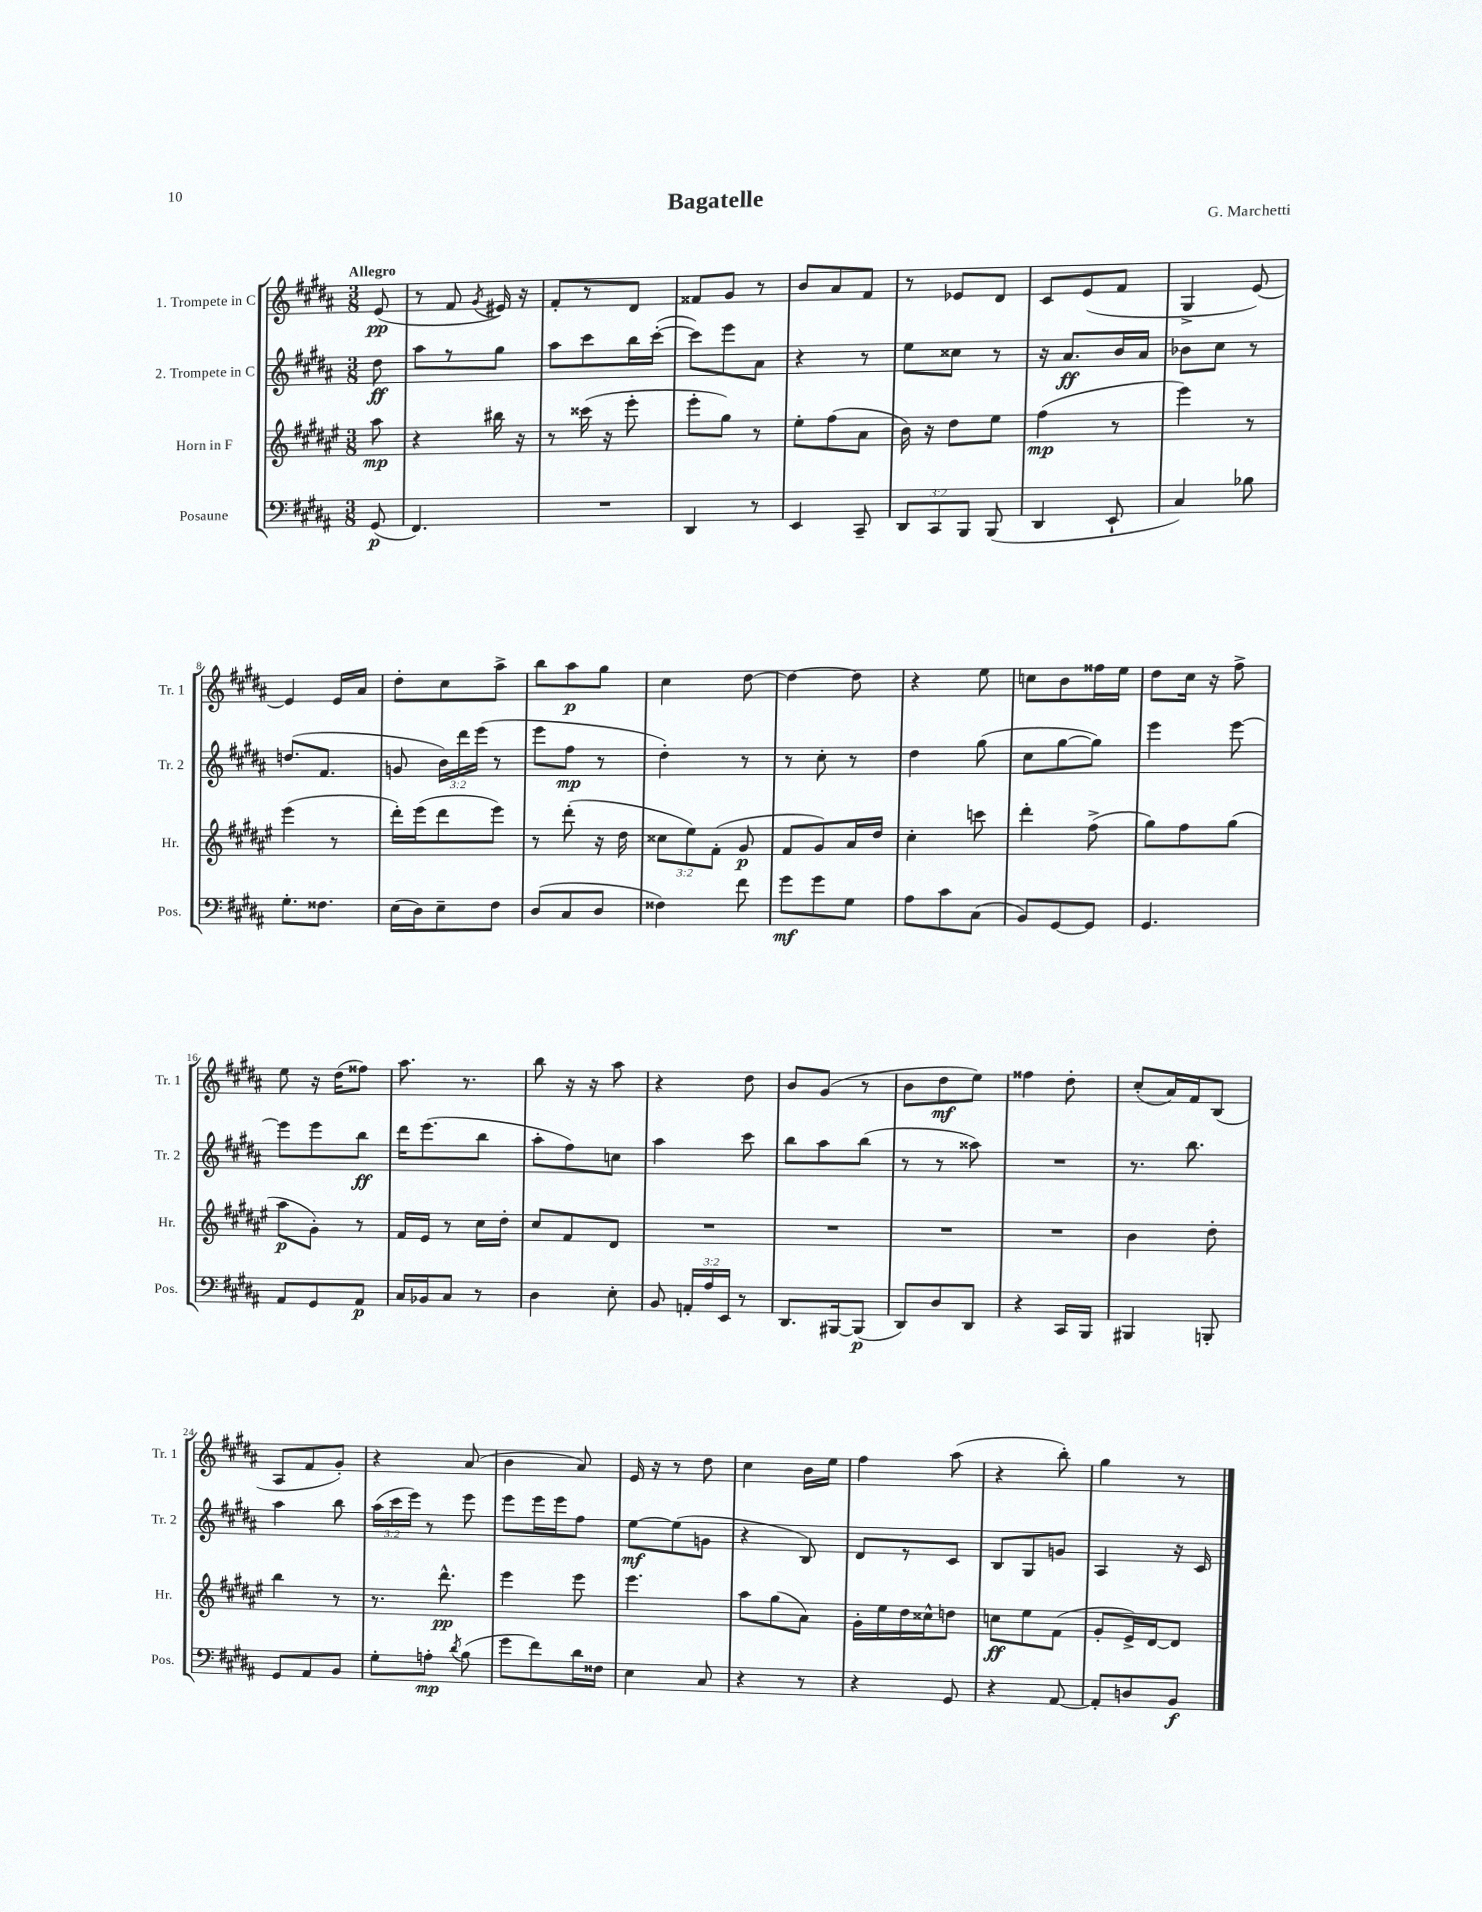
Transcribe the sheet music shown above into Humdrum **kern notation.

**kern	**kern	**kern	**kern
*staff4	*staff3	*staff2	*staff1
*clefF4	*clefG2	*clefG2	*clefG2
*k[f#c#g#d#a#]	*k[f#c#g#d#a#e#]	*k[f#c#g#d#a#]	*k[f#c#g#d#a#]
*M3/8	*M3/8	*M3/8	*M3/8
(8GG#	8aa#	8dd#	(8e
=	=	=	=
4.FF#)	4r	8aa#	8r
.	.	8r	8f#
.	.	.	8qg#
.	16bb#	8gg#	16e#)
.	16r	.	16r
=	=	=	=
4.r	8r	8aa#	8f#'
.	(16ccc##	8ccc#	8r
.	16r	.	.
.	8eee#'	16bb	8d#
.	.	([16ccc#'	.
=	=	=	=
4DD#	8eee#'	8ccc#])	8f##
.	8gg#)	8eee	8g#
8r	8r	8a#	8r
=	=	=	=
4EE	8ee#'	4r	8b
.	(8ff#	.	8a#
8CC#~	8a#	8r	8f#
=	=	=	=
12DD#	16b)	8ee	8r
.	16r	.	.
12CC#	.	.	.
.	8dd#	8cc##	8e-
12BBB	.	.	.
(8BBB	8ee#	8r	8d#
=	=	=	=
4DD#	(4ff#	16r	8c#
.	.	8.a#	.
.	.	.	(8e
8EE`	8r	16b	8f#
.	.	16a#	.
=	=	=	=
4C#)	4eee#)	8b-	4G#^
.	.	8cc#	.
8B-	8r	8r	[8e)
=	=	=	=
8.G#'	(4eee#	(8.dd	4e]
8.F##	.	8.f#	.
.	8r	.	16e
.	.	.	16a#
=	=	=	=
(16E	16ddd#')	8g	8dd#'
16D#)	(16eee#	.	.
8E~	8ddd#	24b)	8cc#
.	.	24ddd#	.
.	.	(24eee	.
8F#	8eee#)	8r	8aa#^
=	=	=	=
(8D#	8r	8eee	8bb
8C#	(8ddd#'	8ff#	8aa#
8D#	16r	8r	8gg#
.	16dd#	.	.
=	=	=	=
4F##)	12cc##	4dd#')	4cc#
.	12ee#)	.	.
.	(12f#'	.	.
8f#	8g#	8r	[8dd#
=	=	=	=
8g#	8f#	8r	4dd#_
8g#	8g#)	8cc#'	.
8G#	16a#	8r	8dd#]
.	16dd#	.	.
=	=	=	=
8A#	4cc#'	4dd#	4r
8c#	.	.	.
(8C#	8ccc	(8gg#	8ee
=	=	=	=
8BB)	4ddd#'	8cc#	8cc
[8GG#	.	[8gg#	8b
8GG#]	(8ff#^	8gg#])	16ff##
.	.	.	16ee
=	=	=	=
4.GG#	8gg#)	4eee	8dd#
.	8ff#	.	16cc#
.	.	.	16r
.	(8gg#	[8eee	8ff#^
=	=	=	=
8AA#	8aa#	8eee]	8ee
8GG#	8g#')	8eee	16r
.	.	.	(16dd#
8AA#	8r	8bb	8ff##)
=	=	=	=
16C#	16f#	16ddd#	8.aa#
16BB-	16e#	(8.eee	.
8C#	8r	.	.
.	.	.	8.r
8r	16cc#	8bb	.
.	16dd#'	.	.
=	=	=	=
4D#	8cc#	8aa#'	8bb
.	8f#	8ff#)	16r
.	.	.	16r
8E'	8d#	8cc	8aa#
=	=	=	=
8BB	4.r	4aa#	4r
24AA'	.	.	.
24A#	.	.	.
24EE	.	.	.
8r	.	8ccc#	8dd#
=	=	=	=
8.DD#	4.r	8bb	8b
.	.	8aa#	(8g#
[16BBB#	.	.	.
(8BBB#]	.	(8bb	8r
=	=	=	=
8DD#)	4.r	8r	8b
8D#	.	8r	8dd#
8DD#	.	8aa##)	8ee)
=	=	=	=
4r	4.r	4.r	4ff##
16CC#	.	.	8dd#'
16BBB	.	.	.
=	=	=	=
4BBB#	4b	8.r	(8cc#'
.	.	.	16a#)
.	.	8.bb	16f#
8BBB'	8dd#'	.	(8B
=	=	=	=
8GG#	4bb	4aa#	8A#
8AA#	.	.	8f#
8BB	8r	8bb	8g#')
=	=	=	=
8G#'	8.r	(24aa#	4r
.	.	24ccc#	.
.	.	24eee)	.
8A'	.	8r	.
.	8.ddd#^^	.	.
8qd#	.	.	.
(8B	.	8eee	(8a#
=	=	=	=
8g#	4eee#	8eee	4b
8f#)	.	16eee	.
.	.	16eee	.
16d#	8eee#	8ff#	8a#)
16F##	.	.	.
=	=	=	=
4E	4.eee#	[8ee	16e
.	.	.	16r
.	.	(8ee]	8r
8C#	.	8g	8dd#
=	=	=	=
4r	8aa#	4r	4cc#
.	(8gg#	.	.
8r	8a#)	8B)	16b
.	.	.	16ee
=	=	=	=
4r	16g#'	8d#	4ff#
.	16ee#	.	.
.	16dd#	8r	.
.	16cc##^^	.	.
8GG#	8dd	8c#	(8aa#
=	=	=	=
4r	8cc	8B	4r
.	8ee#	8G#	.
[8AA#	(8f#	8g	8bb')
=	=	=	=
8AA#']	8g#'	4A#	4gg#
8D	16e#^)	.	.
.	[16d#	.	.
8BB	8d#]	16r	8r
.	.	16c#	.
==	==	==	==
*-	*-	*-	*-
